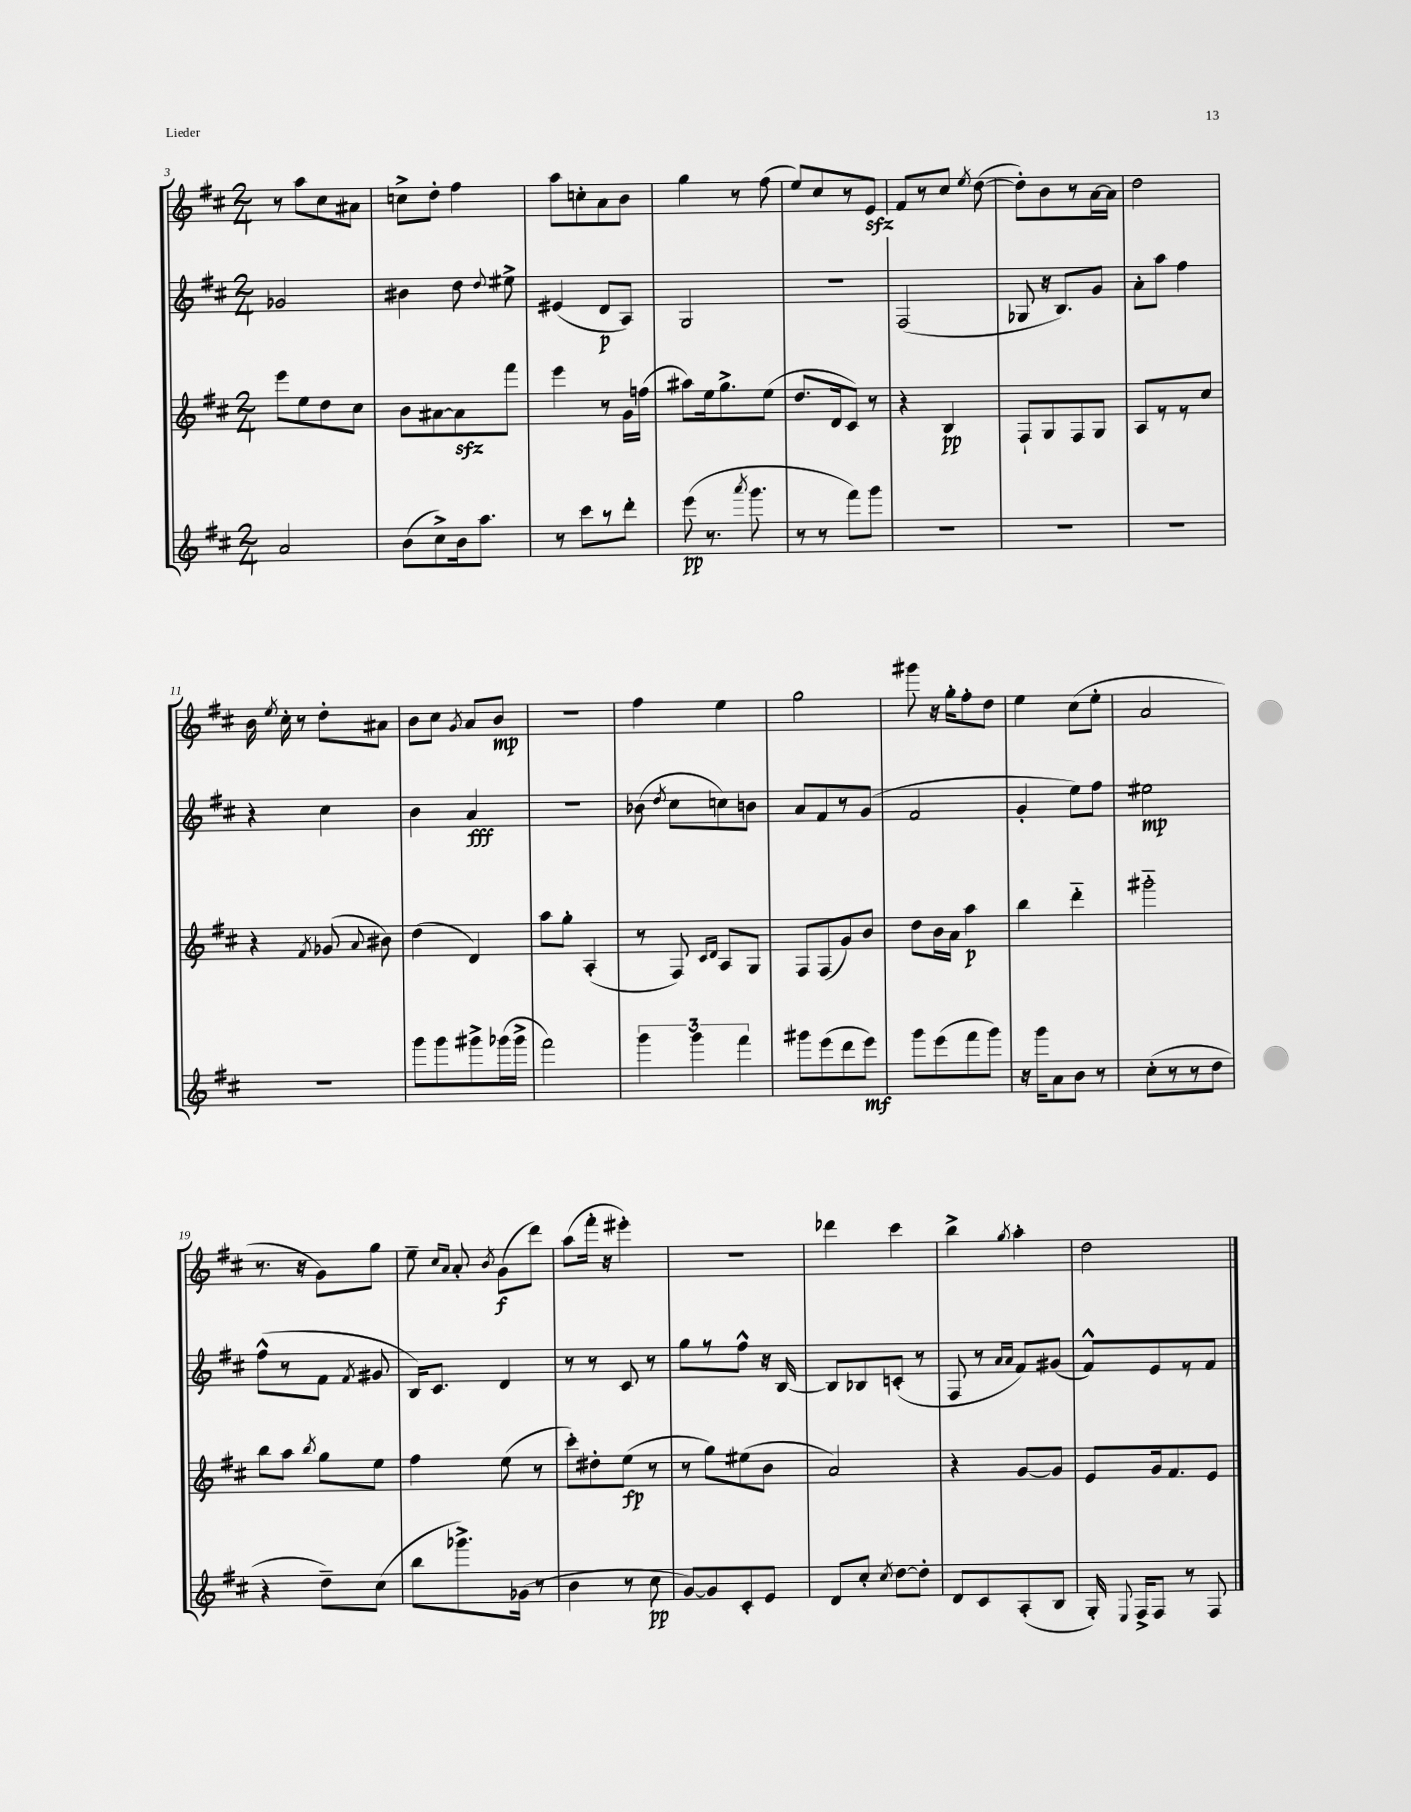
<<
\new StaffGroup <<
\new Staff = "s0" {
    \clef treble \key d \major \numericTimeSignature \time 2/4
    \autoBeamOff r8 a''8[ cis''8 ais'8] |
    c''8[-> d''8]-. fis''4 |
    a''8[ c''8-. a'8 b'8] |
    g''4 r8 fis''8( |
    e''8[) cis''8 r8 e'8]\sfz |
    fis'8[ r8 cis''8] \acciaccatura { e''8 } d''8~( |
    d''8[-.) b'8 r8 a'16~ a'16] |
    d''2 |
    b'16 \acciaccatura { e''8 } cis''16-. r8 d''8[-. ais'8] |
    b'8[ cis''8] \acciaccatura { g'8 } a'8[ b'8]\mp |
    r2 |
    fis''4 e''4 |
    g''2 |
    gis'''8 r16 g''16[-. fis''8-. d''8] |
    e''4 cis''8[( e''8]-. |
    a'2 |
    r8. r16 g'8[) g''8] |
    e''8-- \grace { cis''16[ a'16] } a'8-. \acciaccatura { b'8 } g'8[\f( d'''8]) |
    a''8[( fis'''16]-. r16 eis'''4-.) |
    R2 |
    des'''4 cis'''4 |
    b''4-> \acciaccatura { g''8 } a''4-. |
    d''2 \bar "|." |
}
\new Staff = "s1" {
    \clef treble \key d \major \numericTimeSignature \time 2/4
    \autoBeamOff ges'2 |
    bis'4 d''8 \appoggiatura { d''8 } eis''8-> |
    eis'4( d'8[\p a8]) |
    g2 |
    r2 |
    fis2( |
    ges8 r16 b8.[) g'8] |
    a'8[-. a''8] fis''4 |
    r4 cis''4 |
    b'4 a'4\fff |
    r2 |
    bes'8( \acciaccatura { d''8 } cis''8[ c''8) b'8] |
    a'8[ fis'8 r8 g'8]( |
    fis'2 |
    g'4-. e''8[) fis''8] |
    eis''2\mp |
    fis''8[-^( r8 fis'8] \acciaccatura { fis'8 } gis'8 |
    b16[) cis'8.] d'4 |
    r8 r8 cis'8 r8 |
    g''8[ r8 fis''8]-^ r16 b16~ |
    b8[ bes8 c'8]-.( r8 |
    fis8 r8 \grace { a'16[ a'16] } fis'8[) gis'8]( |
    fis'8[-^) e'8 r8 fis'8] \bar "|." |
}
\new Staff = "s2" {
    \clef treble \key d \major \numericTimeSignature \time 2/4
    \autoBeamOff e'''8[ e''8 d''8 cis''8] |
    b'8[ ais'8~ ais'8\sfz fis'''8] |
    e'''4 r8 g'16[ f''16]( |
    ais''8[) e''16 g''8.-> e''8]( |
    d''8.[ d'16 cis'8]) r8 |
    r4 b4\pp |
    fis8[-! g8 fis8 g8] |
    a8[ r8 r8 cis''8] |
    r4 \acciaccatura { fis'8 } ges'8( \appoggiatura { a'8 } bis'8) |
    d''4( d'4) |
    a''8[ g''8]-. a4-.( |
    r8 fis8) \grace { cis'16[ d'16] } a8[ g8] |
    fis8[ fis8( g'8) b'8] |
    d''8[ b'16 a'16] a''4\p |
    b''4 d'''4-_ |
    gis'''2-_ |
    b''8[ a''8] \acciaccatura { b''8 } g''8[ e''8] |
    fis''4 e''8( r8 |
    cis'''8[-.) dis''8-. e''8]\fp( r8 |
    r8 g''8[) eis''8( b'8] |
    a'2) |
    r4 g'8[~ g'8] |
    e'8[ g'16 fis'8. e'8] \bar "|." |
}
\new Staff = "s3" {
    \clef treble \key d \major \numericTimeSignature \time 2/4
    \autoBeamOff a'2 |
    b'8[( cis''8->) b'16 a''8.] |
    r8 cis'''8[ r8 d'''8]-. |
    e'''8\pp( r8. \acciaccatura { a'''8 } g'''8. |
    r8 r8 fis'''8[) g'''8] |
    R2 |
    R2 |
    R2 |
    R2 |
    g'''8[ g'''8 gis'''8-> ges'''16( ges'''16]-> |
    fis'''2) |
    \tuplet 3/2 { g'''4 g'''4 fis'''4 } |
    gis'''8[ e'''8( d'''8 e'''8]\mf) |
    g'''8[ e'''8( fis'''8 g'''8]) |
    r16 g'''16[ a'8 b'8] r8 |
    cis''8[-.( r8 r8 d''8] |
    r4 d''8[--) cis''8]( |
    b''8[ ges'''8.->) ges'16]( r8 |
    b'4 r8 cis''8\pp |
    g'8[~) g'8 cis'8-. e'8] |
    d'8[ cis''8]-. \acciaccatura { cis''8 } d''8[~ d''8]-. |
    d'8[ cis'8 a8-.( b8] |
    g16-.) \appoggiatura { e8 } fis16[-> fis8] r8 fis8 \bar "|." |
}
>>
>>
\layout { \context { \Score currentBarNumber = #3 } }
